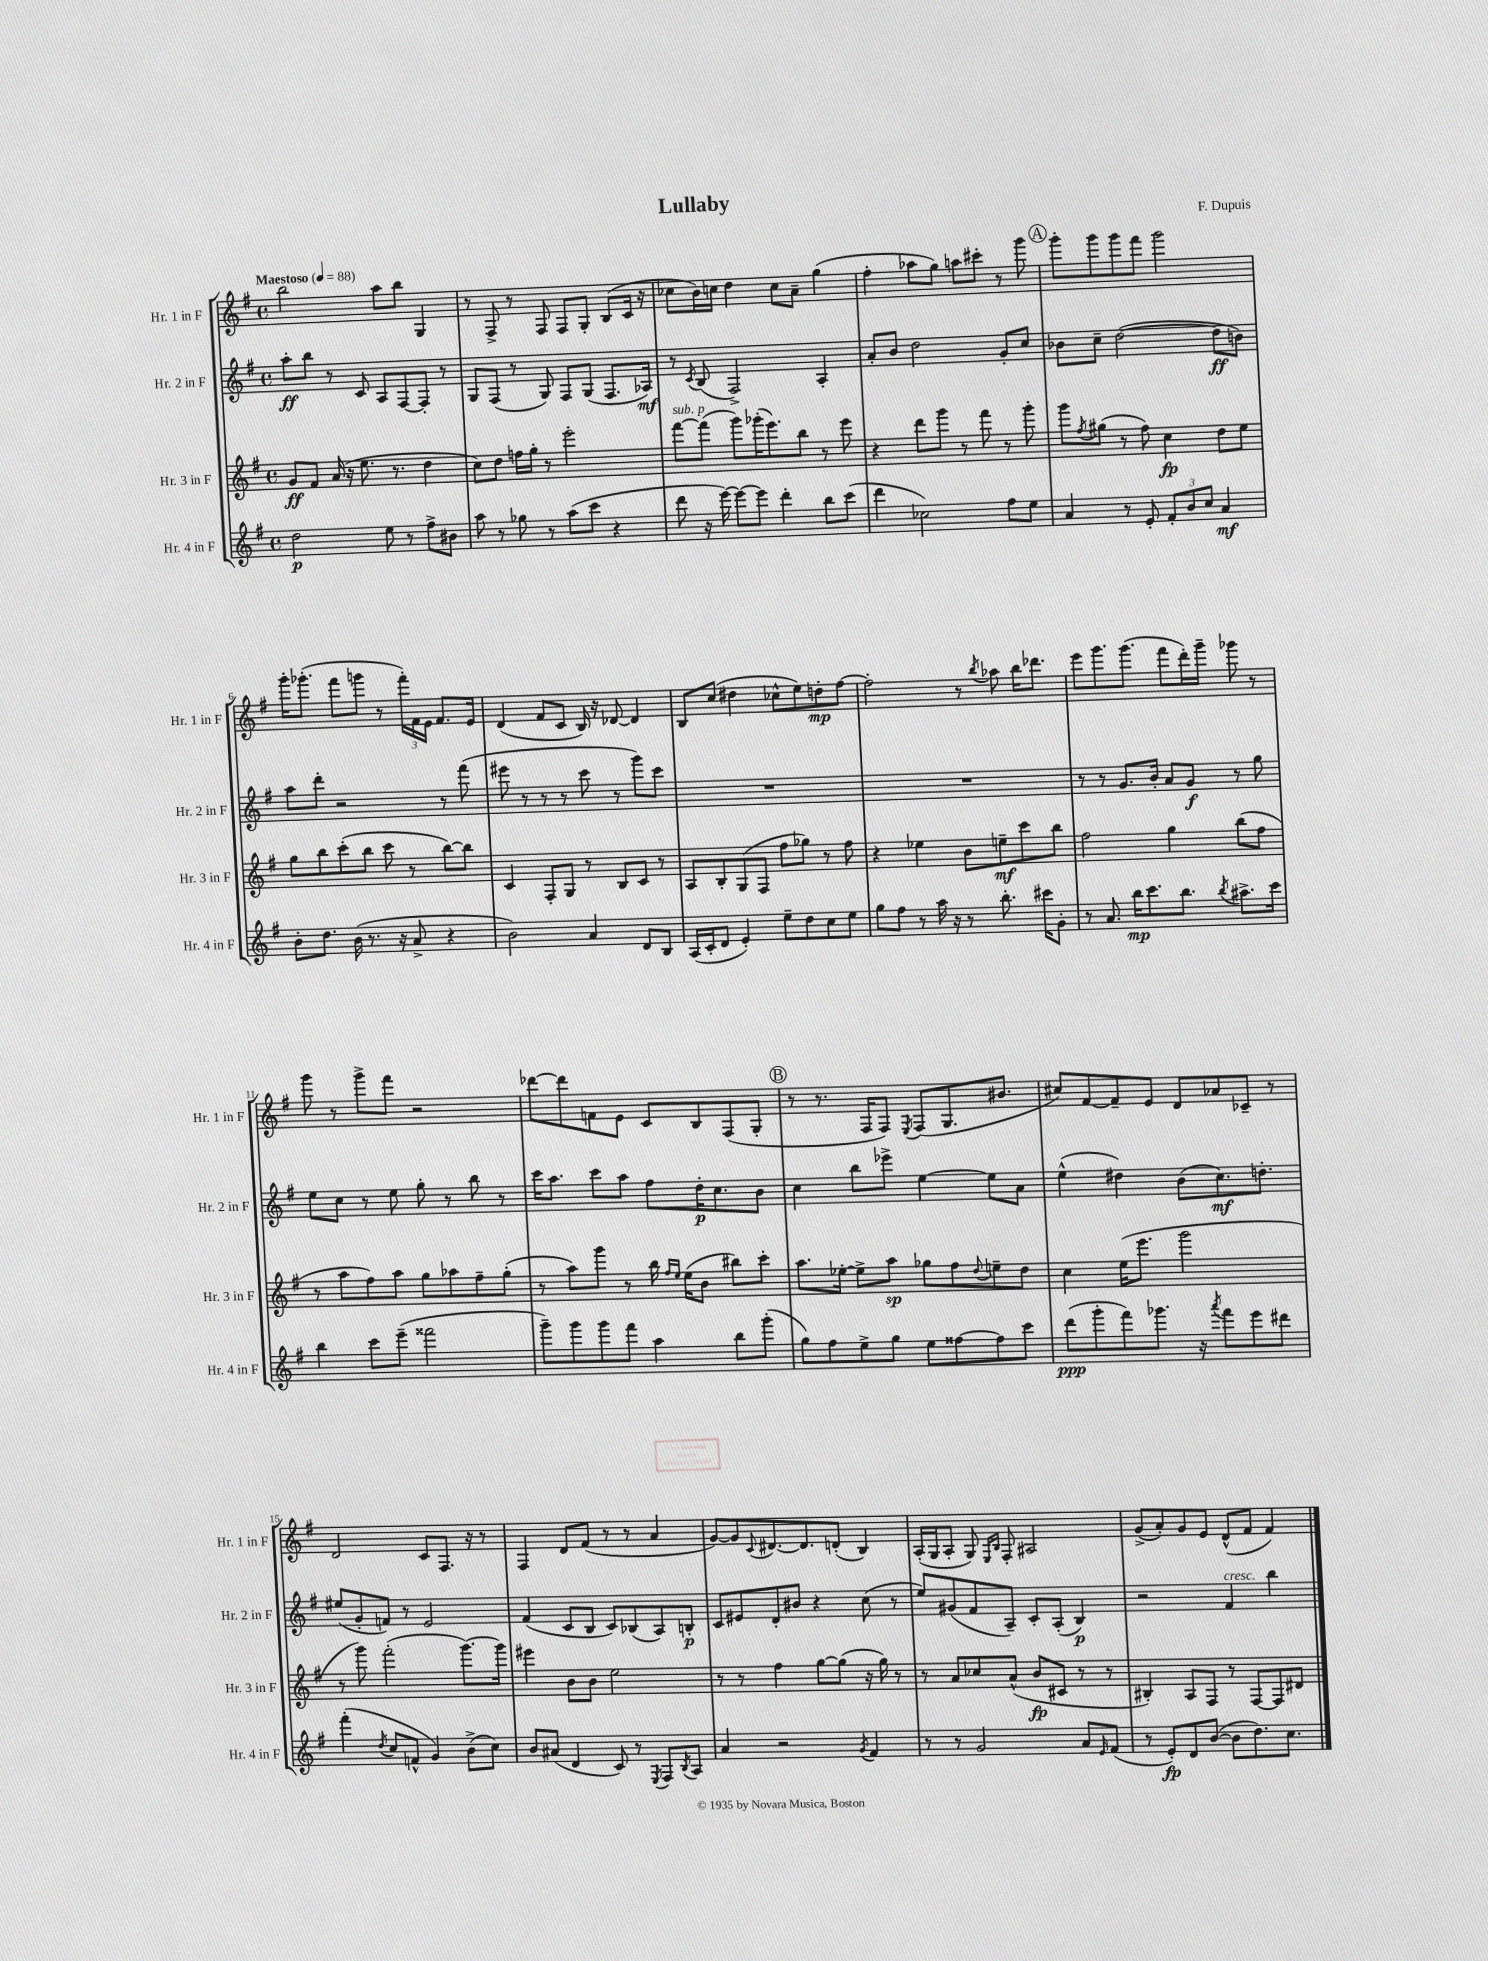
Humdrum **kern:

**kern	**dynam	**kern	**dynam	**kern	**dynam	**kern	**dynam
*part4	*part4	*part3	*part3	*part2	*part2	*part1	*part1
*staff4	*staff4	*staff3	*staff3	*staff2	*staff2	*staff1	*staff1
*I"Hr. 4 in F	*	*I"Hr. 3 in F	*	*I"Hr. 2 in F	*	*I"Hr. 1 in F	*
*I'Hr. 4 in F	*	*I'Hr. 3 in F	*	*I'Hr. 2 in F	*	*I'Hr. 1 in F	*
*clefG2	*	*clefG2	*	*clefG2	*	*clefG2	*
*k[f#]	*	*k[f#]	*	*k[f#]	*	*k[f#]	*
*M4/4	*	*M4/4	*	*M4/4	*	*M4/4	*
*met(c)	*	*met(c)	*	*met(c)	*	*met(c)	*
*MM88	*	*MM88	*	*MM88	*	*MM88	*
=1	=1	=1	=1	=1	=1	=1	=1
!	!	!	!	!	!	!LO:TX:a:B:t=Maestoso	!
2dd\	p	8g/L	ff	8aa'\L	ff	2bb\	.
.	.	8f#/J	.	8bb\J	.	.	.
.	.	(16a/	.	8r	.	.	.
.	.	16r	.	.	.	.	.
.	.	8.ee\	.	8c/	.	.	.
8ee\	.	.	.	8A/L	.	8aa\L	.
.	.	8.r	.	.	.	.	.
8r	.	.	.	[8F#/	.	8bb\J	.
8ff#^\L	.	4dd\	.	8F#'/J]	.	4G/	.
8b#X\J	.	.	.	8r	.	.	.
=2	=2	=2	=2	=2	=2	=2	=2
8aa\	.	8cc\L)	.	8G/L	.	8r	.
8r	.	8dd\J	.	(8F#/J	.	8F#^/	.
8gg-X\	.	16ffn\LL	.	8r	.	8r	.
.	.	16gg'\JJ	.	.	.	.	.
8r	.	8r	.	8G/)	.	8F#/	.
(8aa\L	.	2eee'\	.	8F#/L	.	8F#/L	.
8ccc\J	.	.	.	(8G/J	.	8G'/J	.
4r	.	.	.	8.F#/L	.	(8B/L	.
.	.	.	.	.	.	16c/Jk	.
.	.	.	.	16A-X/Jk)	mf	16r	.
=3	=3	=3	=3	=3	=3	=3	=3
!	!	!LO:TX:a:i:t=sub. p	!	!	!	!	!
8ddd\	.	[8fff#\L	.	8r	.	8cc-X\L	.
.	.	.	.	8qc/	.	.	.
16r	.	(8fff#\J]	.	(8B/	.	16b\L)	.
[16eee\)	.	.	.	.	.	16ccn\JJ	.
8eee\L_	.	8ggg\L)	.	2F#^/)	.	4dd\	.
8eee\J]	.	(16ggg-X'\K	.	.	.	.	.
.	.	8.eee\)	.	.	.	.	.
4ddd'\	.	.	.	.	.	8cc\L	.
.	.	8bb\J	.	.	.	8a~\J	.
8bb\L	.	8r	.	4A'/	.	(4gg\	.
(8ccc\J	.	8eee\	.	.	.	.	.
=4	=4	=4	=4	=4	=4	=4	=4
4ddd\	.	4r	.	8a'/L	.	4ff#'\	.
.	.	.	.	8b/J	.	.	.
2cc-X\)	.	8ddd\L	.	2dd\	.	8aa-X\L	.
.	.	8ggg\J	.	.	.	8gg\J)	.
.	.	8r	.	.	.	8aan\L	.
.	.	8fff#\	.	.	.	8ccc#X'\J	.
8ff#\L	.	8r	.	8g'/L	.	8r	.
8ee\J	.	8ggg'\	.	8cc/J	.	8ggg\	.
!!LO:REH:place=s1:t=A
=5	=5	=5	=5	=5	=5	=5	=5
4a/	.	8ggg\L	.	8b-X\L	.	8ggg'\L	.
.	.	8qff#/	.	.	.	.	.
.	.	(8gg#X\J	.	8cc~\J	.	8ggg\	.
8r	.	8r	.	([2dd\	.	8ggg\	.
8e'/	.	8ff#\)	.	.	.	8fff#\J	.
12f#'/L	.	4cc\	fp	.	.	2ggg\	.
12b/	.	.	.	.	.	.	.
12cc/J	.	.	.	.	.	.	.
4a/	mf	8dd\L	.	8dd\L]	ff	.	.
.	.	8ee\J	.	8bn\J)	.	.	.
!!LO:LB:g=z
=6	=6	=6	=6	=6	=6	=6	=6
8b'\L	.	8gg\L	.	8aa\L	.	16ggg'\KL	.
.	.	.	.	.	.	(8.ggg-X'\J	.
8.dd\J	.	8bb\	.	8ddd'\J	.	.	.
.	.	(8ccc'\	.	2r	.	8fff#\L	.
(16b\	.	.	.	.	.	.	.
8.r	.	8bb\J	.	.	.	8gggn\J	.
.	.	8ccc\	.	.	.	8r	.
16r	.	.	.	.	.	.	.
8a^/	.	8r	.	.	.	24fff#'\LL)	.
.	.	.	.	.	.	24f#\	.
.	.	.	.	.	.	24e\JJ	.
4r	.	[8bb\L)	.	8r	.	8.f#/L	.
.	.	8bb\J]	.	(8fff#\	.	.	.
.	.	.	.	.	.	16e/Jk	.
=7	=7	=7	=7	=7	=7	=7	=7
2b\)	.	4c/	.	8eee#X\	.	(4d/	.
.	.	.	.	8r	.	.	.
.	.	8F#'/L	.	8r	.	8f#/L	.
.	.	8G/J	.	8r	.	8c/J	.
4a/	.	8r	.	8ccc\	.	16B/)	.
.	.	.	.	.	.	16r	.
.	.	8B/L	.	8r	.	[8d-X/	.
8d/L	.	8c/J	.	8ggg\L)	.	4d-/]	.
8B/J	.	8r	.	8ccc\J	.	.	.
=8	=8	=8	=8	=8	=8	=8	=8
(16A/LL	.	8A/L	.	1r	.	8B/L	.
16c'/J	.	.	.	.	.	.	.
8d/J	.	8B'/	.	.	.	(8cc/J	.
4e'/)	.	(8G/	.	.	.	4dd#X\	.
.	.	8F#/J	.	.	.	.	.
8ee~\L	.	8ff#\L	.	.	.	8cc-X^^\L	.
8dd\	.	8gg-X\J)	.	.	.	8ee\)	.
8cc\	.	8r	.	.	.	8ddn'\	mp
8ee\J	.	8ff#\	.	.	.	[8ff#\J	.
=9	=9	=9	=9	=9	=9	=9	=9
8gg\L	.	4r	.	1r	.	2ff#'\]	.
8ff#\J	.	.	.	.	.	.	.
8r	.	4ee-X\	.	.	.	.	.
16aa\	.	.	.	.	.	.	.
16r	.	.	.	.	.	.	.
8r	.	8b\L	.	.	.	8r	.
.	.	.	.	.	.	8qbb/	.
8.bb'\	.	8een~\	mf	.	.	8aa-X\	.
.	.	8ccc\	.	.	.	16bb\KL	.
16ccc#X\KL	.	.	.	.	.	8.ddd-X\J	.
8g'\J	.	8bb\J	.	.	.	.	.
=10	=10	=10	=10	=10	=10	=10	=10
8r	.	2ff#\	.	8r	.	8eee\L	.
8.a/	.	.	.	8r	.	8.ggg\	.
.	.	.	.	8.g/L	.	.	.
16bb\KL	mp	.	.	.	.	(8.ggg\J	.
8.ccc\	.	.	.	.	.	.	.
.	.	.	.	16b'/Jk	.	.	.
.	.	4gg\	.	8a/L	.	8fff#\L	.
8.bb\J	.	.	.	.	.	.	.
.	.	.	.	8g/J	f	16ddd'\L)	.
.	.	.	.	.	.	16ggg~\JJ	.
8qbb/	.	.	.	.	.	.	.
8.aa#X^\L	.	(8bb\L	.	8r	.	8ggg-X\	.
.	.	8ff#\J	.	8gg\	.	8r	.
16ccc\Jk	.	.	.	.	.	.	.
!!LO:LB:g=z
=11	=11	=11	=11	=11	=11	=11	=11
4bb\	.	8r	.	8ee\L	.	8ggg\	.
.	.	8aa\L	.	8cc\J	.	8r	.
8ccc\L	.	8ff#\)	.	8r	.	8ggg^\L	.
(8eee~\J	.	8aa\J	.	8ee\	.	8fff#\J	.
2fff##X\	.	8gg\L	.	8gg'\	.	2r	.
.	.	8aa-X\	.	8r	.	.	.
.	.	8ff#~\	.	8bb\	.	.	.
.	.	(8gg'\J	.	8r	.	.	.
=12	=12	=12	=12	=12	=12	=12	=12
8ggg~\L)	.	8r	.	16ccc\KL	.	[8ddd-X\L	.
.	.	.	.	8.aa\J	.	.	.
8ggg\	.	8aa\L)	.	.	.	8ddd-\]	.
8ggg\	.	8ggg\J	.	8ccc\L	.	8fn\	.
8fff#\J	.	8r	.	8aa\J	.	8e\J	.
4aa\	.	16bb\	.	8ff#\L	.	8c/L	.
.	.	16qqff#/LL	.	.	.	.	.
.	.	16qqee/JJ	.	.	.	.	.
.	.	(16ee\KL	.	.	.	.	.
.	.	8b\J	.	16dd'\K	p	8B/	.
.	.	.	.	8.cc\	.	.	.
8bb\L	.	8bb#X\L)	.	.	.	(8F#/	.
(8ggg'\J	.	8ccc'\J	.	8b\J	.	8G'/J	.
!!LO:REH:place=s1:t=B
=13	=13	=13	=13	=13	=13	=13	=13
8gg\L)	.	8.aa\L	.	4cc\	.	8r	.
8ff#\	.	.	.	.	.	8.r	.
.	.	[16ee-X'\Jk	.	.	.	.	.
8ee^\	.	8ee-^\L]	.	8bb\L	.	.	.
.	.	.	.	.	.	16F#/KL	.
8gg\J	.	8aa\J	sp	8eee-X^\J	.	8F#/J)	.
.	.	.	.	.	.	8qE/	.
8ee\L	.	8gg-X\L	.	[4ee\	.	(8F#/L	.
[8ff##X\	.	8ff#\	.	.	.	8.G/	.
.	.	8qqdd/	.	.	.	.	.
8ff##\]	.	8een~\	.	8ee\L]	.	.	.
.	.	.	.	.	.	8.b#X/J	.
8ccc\J	.	8dd\J	.	8a\J	.	.	.
=14	=14	=14	=14	=14	=14	=14	=14
(8ddd\L	ppp	4cc\	.	(4ee^^\	.	8cc#X/L)	.
8ggg'\	.	.	.	.	.	[8f#/	.
8fff#\)	.	(16ee\KL	.	4dd#X\)	.	8f#~/]	.
.	.	8.eee\J	.	.	.	.	.
8.ggg-X\J	.	.	.	.	.	8e/J	.
.	.	2ggg\	.	(8b\L	.	8d/L	.
16r	.	.	.	.	.	.	.
8qaaa/	.	.	.	.	.	.	.
8fff#\L	.	.	.	8.cc\)	mf	8a-X/	.
8eee\	.	.	.	.	.	8c-X~/J	.
.	.	.	.	8.ddn'\J	.	.	.
8ddd#X\J	.	.	.	.	.	8r	.
!!LO:LB:g=z
=15	=15	=15	=15	=15	=15	=15	=15
(4fff#'\	.	8r	.	(8ee#X/L	.	2d/	.
.	.	8ggg\)	.	8g'/	.	.	.
8qdd/	.	.	.	.	.	.	.
8cc/L	.	(2fff#'\	.	8fn/J)	.	.	.
8fn^^/J	.	.	.	8r	.	.	.
4g/)	.	.	.	2e/	.	8c/L	.
.	.	.	.	.	.	8.F#/J	.
(8b^\L	.	[8.ggg\L)	.	.	.	.	.
.	.	.	.	.	.	16r	.
8cc\J)	.	.	.	.	.	8r	.
.	.	16ggg\Jk]	.	.	.	.	.
=16	=16	=16	=16	=16	=16	=16	=16
8b/L	.	4eee#X\	.	(4f#/	.	4F#/	.
(8a#X/J	.	.	.	.	.	.	.
4d/	.	8b\L	.	8c/L	.	8d/L	.
.	.	8b\J	.	8B/J	.	(8f#/J	.
8c/)	.	2ee\	.	8c/L)	.	8r	.
8r	.	.	.	(8B-X/	.	8r	.
8qE/	.	.	.	.	.	.	.
8F#/L	.	.	.	8A/)	.	4a/	.
8qB/	.	.	.	.	.	.	.
8A/J	.	.	.	8Bn'/J	p	.	.
=17	=17	=17	=17	=17	=17	=17	=17
4a/	.	8r	.	8c/L	.	[8g/L)	.
.	.	8r	.	8e#X/	.	8g/]	.
.	.	.	.	.	.	8qqc/	.
2r	.	4ff#\	.	8d'/	.	[8.d#X/	.
.	.	.	.	8b#X/J	.	.	.
.	.	.	.	.	.	8.d#/]	.
.	.	[8gg\L	.	4r	.	.	.
.	.	(8gg\J]	.	.	.	(8dn'/J	.
8qg/	.	.	.	.	.	.	.
4f#/	.	16r	.	(8cc\	.	4B/)	.
.	.	16gg\)	.	.	.	.	.
.	.	8r	.	8r	.	.	.
=18	=18	=18	=18	=18	=18	=18	=18
8r	.	8r	.	8ee/L)	.	(16A'/LL	.
.	.	.	.	.	.	16G/J	.
8r	.	8a/L	.	(8g#X/	.	8A'/J	.
2g/	.	8cc-X/	.	8f#/	.	8G/)	.
.	.	.	.	.	.	16qqE/LL	.
.	.	.	.	.	.	16qqB/JJ	.
.	.	(8a^^/J	.	8A~/J)	.	8F#'/	.
.	.	8b/L	fp	8c'/L	.	2A#X/	.
.	.	8c#X/J	.	(8A'/J	.	.	.
8a/L	.	8r	.	4B/)	p	.	.
16qqe/	.	.	.	.	.	.	.
(8f#/J	.	8r	.	.	.	.	.
=19	=19	=19	=19	=19	=19	=19	=19
8r	.	4B#X'/)	.	2r	.	(8g^/L	.
8e'/L)	fp	.	.	.	.	8a'/)	.
8d/	.	8A/L	.	.	.	8g/	.
([8b/J	.	8F#/J	.	.	.	8e/J	.
!	!	!	!	!LO:TX:a:i:t=cresc.	!	!	!
8b\L]	.	8r	.	4f#/	.	(8d^^/L	.
8.dd\)	.	[8F#/L	.	.	.	8f#/J	.
.	.	8F#/]	.	4bb\	.	4f#/)	.
8.cc\J	.	.	.	.	.	.	.
.	.	8d#X/J	.	.	.	.	.
==	==	==	==	==	==	==	==
*-	*-	*-	*-	*-	*-	*-	*-
